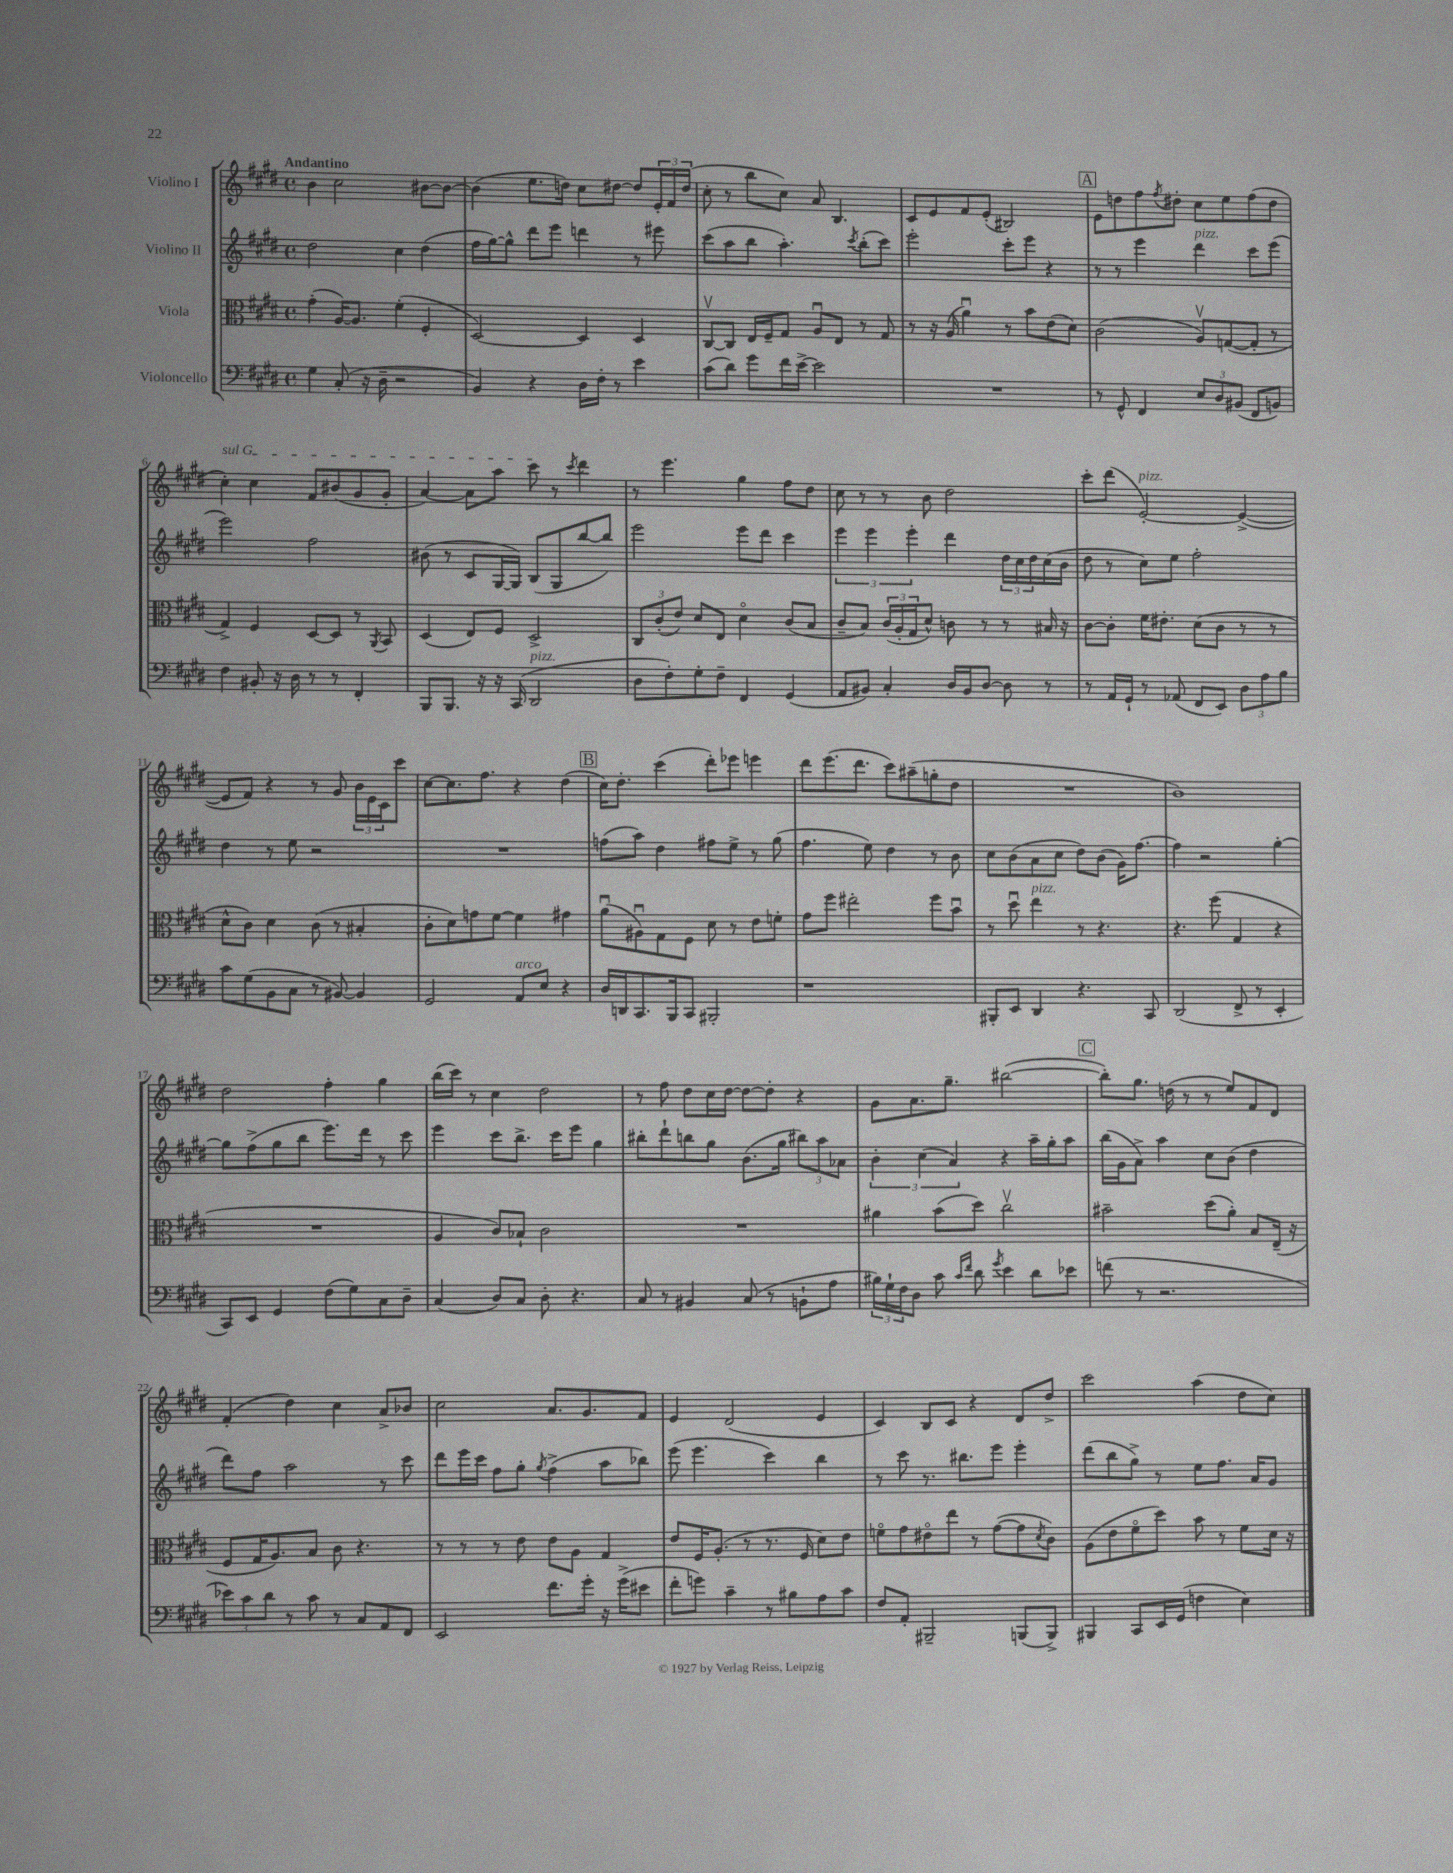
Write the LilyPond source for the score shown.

<<
\new StaffGroup <<
\new Staff = "s0" \with { instrumentName = "Violino I" } {
    \clef treble \key e \major \defaultTimeSignature \time 4/4 \tempo "Andantino"
    b'4 cis''2 bis'8~ bis'8~ |
    bis'4( e''8. d''16) cis''8 dis''8~ dis''8 \tuplet 3/2 { e'16-. fis'16 dis''16( } |
    cis''8-. r8 b''8 cis''8) a'8 b4. |
    cis'8 e'8 fis'8 e'8-.( bis2) |
    \mark \markup { \box "A" } e'8 d''8 fis''8 \acciaccatura { fis''8 } dis''8-. cis''8 e''8 fis''8( dis''8 |
    \once \override TextSpanner.bound-details.left.text = \markup { \italic "sul G" } cis''4-.\startTextSpan) cis''4 fis'8 bis'8( gis'8 gis'8-. |
    a'4~) a'8 a''8 cis'''8\stopTextSpan r8 \acciaccatura { cis'''8 } dis'''4 |
    r8 e'''4. gis''4 fis''8 dis''8 |
    cis''8 r8 r8 b'8 dis''2 |
    cis'''8-. dis'''8( e'2~-.^\markup { \italic "pizz." }) e'4~->( |
    e'8 fis'8) r4 r8 gis'8 \tuplet 3/2 { b'16 e'16 cis'16 } cis'''8 |
    cis''8~ cis''8. fis''8. r4 dis''4( |
    \mark \markup { \box "B" } cis''16) dis''8.-. cis'''4( dis'''8-.) ees'''8 e'''4 |
    dis'''8 e'''8.( dis'''8. cis'''8) ais''8--( g''8-. dis''8 |
    R1 |
    b'1) |
    dis''2 fis''4-. gis''4 |
    b''16( cis'''16) r8 cis''4 dis''2 |
    r8 fis''8 dis''8 cis''16 dis''16~ dis''8~ dis''8-. r4 |
    gis'8 a'8. gis''8.-- bis''2~( |
    \mark \markup { \box "C" } bis''8-.) gis''8. d''16( r8 r8 e''8) fis'8 dis'8 |
    fis'4-.( dis''4) cis''4 a'8-> bes'8 |
    cis''2 a'8. gis'8. fis'8 |
    e'4 dis'2( e'4 |
    cis'4) b8 cis'8 r4 dis'8 dis''8-> |
    cis'''2 a''4( dis''8 cis''8) \bar "|." |
}
\new Staff = "s1" \with { instrumentName = "Violino II" } {
    \clef treble \key e \major \defaultTimeSignature \time 4/4
    dis''2 cis''4 dis''4( |
    fis''16 gis''16~) gis''8-^ dis'''8 e'''8 d'''4 r8 eis'''8 |
    cis'''8( a''8 b''8 a''4.-.) \acciaccatura { cis'''8 } b''8-.( cis'''8) |
    e'''2-. cis'''8-. e'''8 r4 |
    \mark \markup { \box "A" } r8 r8 e'''4 dis'''4^\markup { \italic "pizz." } cis'''8 e'''8( |
    e'''2) fis''2 |
    bis'8( r8 cis'8 gis16~ gis16) b8( gis8 b''8~ b''8) |
    e'''2 e'''8 dis'''8 cis'''4 |
    \tuplet 3/2 { e'''4 e'''4 e'''4-. } dis'''4 \tuplet 3/2 { dis''16 cis''16 dis''16 } cis''16( b'16 |
    dis''8 r8 cis''8) e''8 fis''2-. |
    dis''4 r8 e''8 r2 |
    R1 |
    \mark \markup { \box "B" } f''8( a''8) dis''4 fis''8 e''8-> r8 gis''8( |
    fis''4. e''8) dis''4 r8 b'8 |
    cis''8 b'8( a'8 cis''8 dis''8) b'8( gis'16) fis''8.~ |
    fis''4 r2 gis''4~-. |
    gis''8 fis''8->( gis''8 b''8 e'''8.) dis'''16 r8 cis'''8 |
    e'''4 cis'''8 b''8.-> cis'''16 e'''8 gis''4 |
    bis''8-. dis'''8-! b''8 gis''8 b'8.( gis''16 \tuplet 3/2 { bis''8) a''8 aes'8 } |
    \tuplet 3/2 { b'4-. cis''4( a'4) } r4 a''16-- gis''16-. a''8 |
    \mark \markup { \box "C" } b''16( gis'16 a'8->) a''4 cis''8 b'8( dis''4 |
    dis'''8) fis''8 a''2 r8 cis'''8 |
    dis'''8 e'''16 cis'''16 fis''8 gis''8-. \acciaccatura { gis''8 } fis''4->( a''8 bes''8) |
    e'''8( e'''4. cis'''4) b''4 |
    r8 cis'''8 r8. bis''8. e'''8 e'''4-. |
    dis'''8( b''8 gis''8->) r8 e''8 fis''8. a'16 gis'8 \bar "|." |
}
\new Staff = "s2" \with { instrumentName = "Viola" } {
    \clef alto \key e \major \defaultTimeSignature \time 4/4
    gis'4-.( a16~) a8. fis'4-.( fis4-. |
    dis2~) dis4 dis4 |
    cis8~\upbow cis8 e16 fis16-- gis8 a8\downbow e8 r8 gis8 |
    r8 r16 a16( a'4\downbow) r8 b'8 e'8( dis'8) |
    \mark \markup { \box "A" } cis'2( a8\upbow) g8~( g8-. r8 |
    gis4->) fis4 dis8~ dis8 r8 \acciaccatura { a,8 } b,8 |
    dis4( e8) fis8 dis2-> |
    \tuplet 3/2 { cis8 cis'8-.( e'8) } dis'8 e8 dis'4\flageolet cis'8( b8 |
    cis'8-- b8) \tuplet 3/2 { cis'16( a16-. gis16 } dis'8-^) c'8 r8 r8 bis16 r16 |
    cis'8~ cis'8-. fis'16 eis'8.-. dis'8( cis'8 r8 r8 |
    dis'8-^ cis'8) dis'4 cis'8( r8 bis4-. |
    cis'8-. dis'8) g'8 fis'8~ fis'4 gis'4 |
    \mark \markup { \box "B" } a'8\downbow( ais8\downbow) gis8 fis8 dis'8 r8 e'8 f'8-. |
    gis'8 fis''8 eis''2-. fis''8 b'8\downbow |
    r8 dis''8\downbow e''4^\markup { \italic "pizz." } r8 r4. |
    r4. fis''8( gis4 r4 |
    R1 |
    a4 cis'8) bes8-! cis'2 |
    R1 |
    ais'4 b'8( dis''8) cis''2\upbow |
    \mark \markup { \box "C" } bis'2-- dis''8( a'8-.) b8 e16--( r16 |
    fis8 gis16 a8.) b8 cis'8 r4. |
    r8 r8 r8 e'8 e'8 a8 gis4 |
    e'8 fis16 a8.-.( r8 r8. fis16 dis'8) e'8 |
    f'8\flageolet gis'8 eis'8\flageolet e''8 r8 gis'8~( gis'8 \acciaccatura { dis'8 } cis'8) |
    a8( e'8 fis'8\flageolet dis''8) b'8 r8 fis'8 dis'16 r16 \bar "|." |
}
\new Staff = "s3" \with { instrumentName = "Violoncello" } {
    \clef bass \key e \major \defaultTimeSignature \time 4/4
    gis4 cis8-.( r16 dis16-- r2 |
    b,4) r4 dis16 fis16-. r8 e'4 |
    cis'8( dis'8) gis'8 fis'16 e'16~-> e'2 |
    R1 |
    \mark \markup { \box "A" } r8 gis,8-^ fis,4 \tuplet 3/2 { e8 dis8 bis,8( } fis,8 b,8) |
    fis4 bis,8-. r16 dis16 r8 r8 fis,4-. |
    b,,8 b,,8. r16 r16 cis,16( dis,2^\markup { \italic "pizz." } |
    dis8 fis8-.) gis8-. fis8-- fis,4 gis,4( |
    a,8 bis,8) cis4-. dis16 bis,16 dis8~ dis8 r8 |
    r8 a,16 gis,16-! r8 aes,8( fis,8 e,8) \tuplet 3/2 { dis8 a8 b8 } |
    cis'8 gis8( b,8 cis8 r8 bis,8~) bis,4 |
    gis,2 a,8^\markup { \italic "arco" } e8 r4 |
    \mark \markup { \box "B" } dis16 d,16 cis,8. b,,16 cis,8 bis,,2-. |
    r1 |
    bis,,8-. e,8 dis,4 r4. cis,8 |
    dis,2( fis,8-> r8 e,4-. |
    cis,8) e,8 gis,4 fis8( gis8) cis8 dis8-- |
    cis4( dis8) cis8 dis8-. r4. |
    cis8 r8 bis,4 cis8( r8 b,8-! a8 |
    \tuplet 3/2 { bis16) gis16-! fis16 } dis8 cis'8 \grace { cis'16 fis'16 } dis'8 \acciaccatura { gis'8 } e'4 dis'8 ees'8 |
    \mark \markup { \box "C" } f'8( r8 r2. |
    \tuplet 3/2 { ees'8) cis'8 dis'8 } r8 cis'8 r8 cis8 a,8 fis,8 |
    e,2 fis'8. gis'16-. r16 gis'16->( eis'8 |
    fis'8-. g'8) cis'4-- r8 bis8 a8 cis'8 |
    fis8 a,8-. bis,,2-- b,,8( b,,8->) |
    bis,,4 cis,8 e,16 gis,16( f4 e4) \bar "|." |
}
>>
>>
